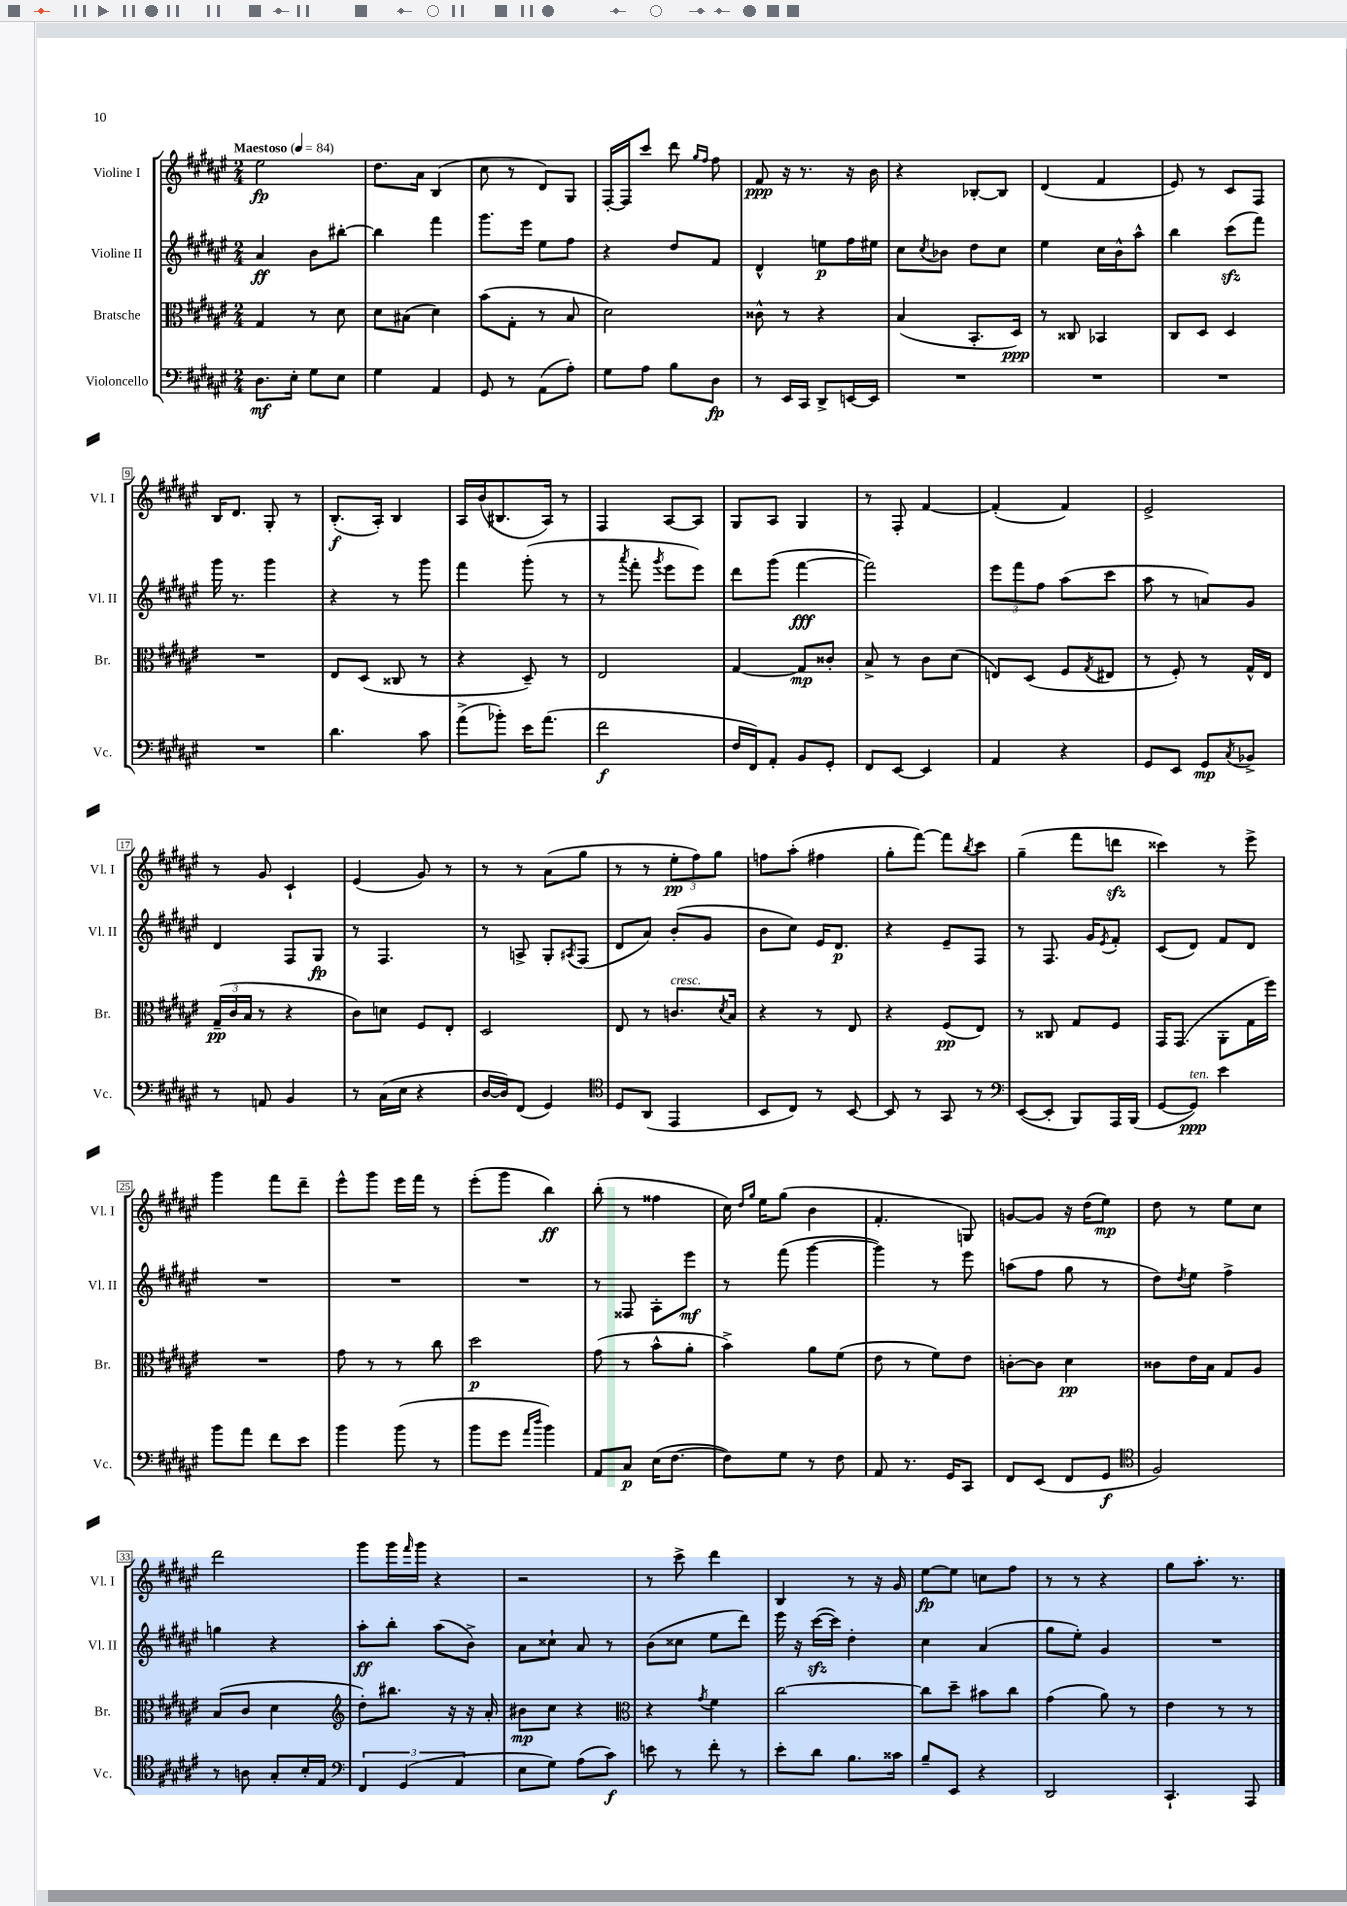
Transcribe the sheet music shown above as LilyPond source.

<<
\new StaffGroup <<
\new Staff = "s0" \with { instrumentName = "Violine I" shortInstrumentName = "Vl. I" } {
    \clef treble \key fis \major \numericTimeSignature \time 2/4 \tempo "Maestoso" 4 = 84
    eis''2\fp |
    dis''8. ais'16 b4( |
    cis''8 r8 dis'8) gis8 |
    fis16~-. fis16 cis'''8 dis'''8 \grace { gis''16 fis''16 } fis''8 |
    fis'8\ppp r16 r8. r16 b'16 |
    r4 bes8~-. bes8 |
    dis'4( fis'4 |
    eis'8) r8 cis'8 fis8 |
    b16 dis'8. gis8-. r8 |
    b8.-.\f( ais16-.) b4 |
    ais16 b'16( bis8. ais16) r8 |
    fis4 ais8~ ais8 |
    gis8 ais8 gis4 |
    r8 fis8-. fis'4~ |
    fis'4-.( fis'4) |
    eis'2-> |
    r8 gis'8 cis'4-! |
    eis'4( gis'8) r8 |
    r8 r8 ais'8( gis''8 |
    r8 r8 \tuplet 3/2 { eis''8-.\pp fis''8) gis''8 } |
    f''8 ais''8-.( fis''4 |
    gis''8-. fis'''8~) fis'''8 \acciaccatura { b''8 } cis'''8 |
    gis''4--( fis'''8 d'''8\sfz |
    cisis'''4) r8 eis'''8-> |
    gis'''4 fis'''8 dis'''8-- |
    eis'''8-^ gis'''8 eis'''16 fis'''16 r8 |
    eis'''8-.( gis'''8 b''4\ff) |
    b''8-.( r8 fisis''4 |
    cis''16) \grace { dis''16 gis''16 } eis''16 gis''8( b'4 |
    fis'4.-. g8) |
    g'8~ g'8 r16 dis''16( eis''8\mp) |
    dis''8 r8 eis''8 cis''8 |
    dis'''2 |
    gis'''8 gis'''16 \grace { fis'''16 } gis'''16 r4 |
    r2 |
    r8 cis'''8-> dis'''4 |
    b4 r8 r16 gis'16 |
    eis''8~\fp eis''8 c''8 fis''8 |
    r8 r8 r4 |
    gis''8 ais''8.-. r8. \bar "|." |
}
\new Staff = "s1" \with { instrumentName = "Violine II" shortInstrumentName = "Vl. II" } {
    \clef treble \key fis \major \numericTimeSignature \time 2/4
    ais'4\ff b'8 bis''8~-. |
    bis''4 fis'''4 |
    gis'''8. eis'''16 eis''8 fis''8 |
    r4 dis''8 fis'8 |
    dis'4-^ e''8\p fis''16 eis''16 |
    cis''8 \acciaccatura { cis''8 } bes'8 dis''8 cis''8 |
    eis''4 cis''16 b'16-^ ais''8-^ |
    b''4 cis'''8\sfz( fis'''8) |
    gis'''16 r8. gis'''4 |
    r4 r8 gis'''8 |
    fis'''4 gis'''8-.( r8 |
    r8 \acciaccatura { ais'''8 } fis'''8-. \acciaccatura { gis'''8 } eis'''8 eis'''8) |
    dis'''8 gis'''8( fis'''4~\fff |
    fis'''2) |
    \tuplet 3/2 { eis'''8 fis'''8 fis''8 } ais''8( cis'''8 |
    ais''8 r8 a'8) gis'8 |
    dis'4 fis8 gis8\fp |
    r8 fis4. |
    r8 a8-> gis8-. \acciaccatura { ais8 } fis8( |
    dis'8 ais'8) b'8-.( gis'8 |
    b'8 cis''8) eis'16 dis'8.\p |
    r4 eis'8-- fis8 |
    r8 fis8. gis'16 \acciaccatura { eis'8 } fis'8-. |
    cis'8( dis'8) fis'8 dis'8 |
    R2 |
    R2 |
    R2 |
    r8 fisis8 ais8-. eis'''8\mf |
    r8 fis'''8( gis'''4~ |
    gis'''4) r8 eis'''8 |
    a''8( fis''8 gis''8 r8 |
    dis''8) \acciaccatura { dis''8 } eis''8 fis''4-> |
    g''4 r4 |
    ais''8-.\ff b''8-. ais''8( b'8->) |
    ais'8 cisis''8-! ais'8 r8 |
    b'8( cisis''8 eis''8 dis'''8) |
    eis'''16 r16 cis'''16~\sfz( cis'''16) dis''4-. |
    cis''4 ais'4( |
    gis''8 eis''8-.) gis'4 |
    R2 \bar "|." |
}
\new Staff = "s2" \with { instrumentName = "Bratsche" shortInstrumentName = "Br." } {
    \clef alto \key fis \major \numericTimeSignature \time 2/4
    gis4 r8 dis'8 |
    dis'8 bis8( dis'4) |
    b'8( gis8-. r8 b8 |
    dis'2) |
    cisis'8-^ r8 r4 |
    b4( b,8.-. dis16\ppp) |
    r8 cisis8 bes,4 |
    cis8 dis8 dis4 |
    R2 |
    eis8 dis8( cisis8 r8 |
    r4 dis8--) r8 |
    eis2 |
    gis4~ gis8\mp cisis'8-. |
    b8-> r8 cis'8 dis'8( |
    e8) dis8( fis8 \acciaccatura { gis8 } eis8 |
    r8 fis8-.) r8 gis16-^ eis16 |
    \tuplet 3/2 { gis16--\pp( cis'16 b16 } r8 r4 |
    cis'8) d'8 fis8 eis8-. |
    dis2 |
    eis8 r8 c'8.^\markup { \italic "cresc." } \acciaccatura { dis'8 } b16 |
    r4 r8 eis8 |
    r4 fis8\pp( eis8) |
    r8 cisis8 gis8 fis8 |
    gis,16 gis,8.( ais,8-. gis16 fis''16) |
    R2 |
    gis'8 r8 r8 cis''8 |
    dis''2\p |
    gis'8( r8 b'8-^ ais'8-. |
    b'4->) ais'8 fis'8( |
    eis'8 r8 fis'8) eis'8 |
    c'8~-. c'8 dis'4\pp |
    cisis'8 eis'16 b16 gis8 ais8 |
    b8( cis'8 dis'4 |
    \clef treble dis''8-.) bis''8. r16 r16 ais'16-. |
    bis'8\mp cis''8 r4 |
    \clef alto r4 \acciaccatura { gis'8 } fis'4 |
    cis''2~ |
    cis''8 dis''8-- bis'8 cis''8 |
    gis'4( ais'8) r8 |
    eis'4 r8 r8 \bar "|." |
}
\new Staff = "s3" \with { instrumentName = "Violoncello" shortInstrumentName = "Vc." } {
    \clef bass \key fis \major \numericTimeSignature \time 2/4
    dis8.\mf eis16-. gis8 eis8 |
    gis4 ais,4 |
    gis,8 r8 ais,8( ais8-.) |
    gis8 ais8 b8 dis8\fp |
    r8 eis,16 cis,16 dis,8-> e,16~ e,16 |
    R2 |
    R2 |
    R2 |
    R2 |
    dis'4. cis'8 |
    ais'8->( bes'8-.) eis'16 ais'8.( |
    fis'2\f |
    fis16 fis,16) ais,8-. b,8 gis,8-. |
    fis,8 eis,8~ eis,4 |
    ais,4 r4 |
    gis,8 eis,8 gis,8\mp \acciaccatura { cis8 } bes,8-> |
    r8 a,8 b,4 |
    r8 cis16( eis16 r4 |
    dis16~ dis16) fis,8( gis,4) |
    \clef tenor dis8 ais,8( eis,4 |
    b,8 cis8) r8 b,8~ |
    b,8 r8 gis,8 r8 |
    \clef bass eis,8~( eis,8-. b,,8) ais,,16 b,,16( |
    gis,8~ gis,8\ppp^\markup { \italic "ten." }) eis'4 |
    b'8 ais'8 fis'8 eis'8 |
    b'4 b'8( r8 |
    b'8 gis'8 \grace { ais'16 dis''16 } b'4) |
    ais,8 cis8\p eis16( fis8.~ |
    fis8) gis8 r8 fis8 |
    ais,8 r8. gis,16 cis,8 |
    fis,8 eis,8( fis,8 gis,8\f |
    \clef tenor fis2) |
    r8 a8 gis8-. b16-. eis16 |
    \clef bass \tuplet 3/2 { fis,4 gis,4( ais,4 } |
    eis8 gis8) ais8( cis'8\f) |
    e'8 r8 fis'8-. r8 |
    eis'8-. dis'8 b8. cisis'16 |
    b8-- eis,8 r4 |
    dis,2 |
    cis,4.-! ais,,8 \bar "|." |
}
>>
>>
\layout { \context { \Score \override BarNumber.stencil = #(make-stencil-boxer 0.1 0.3 ly:text-interface::print) } }
